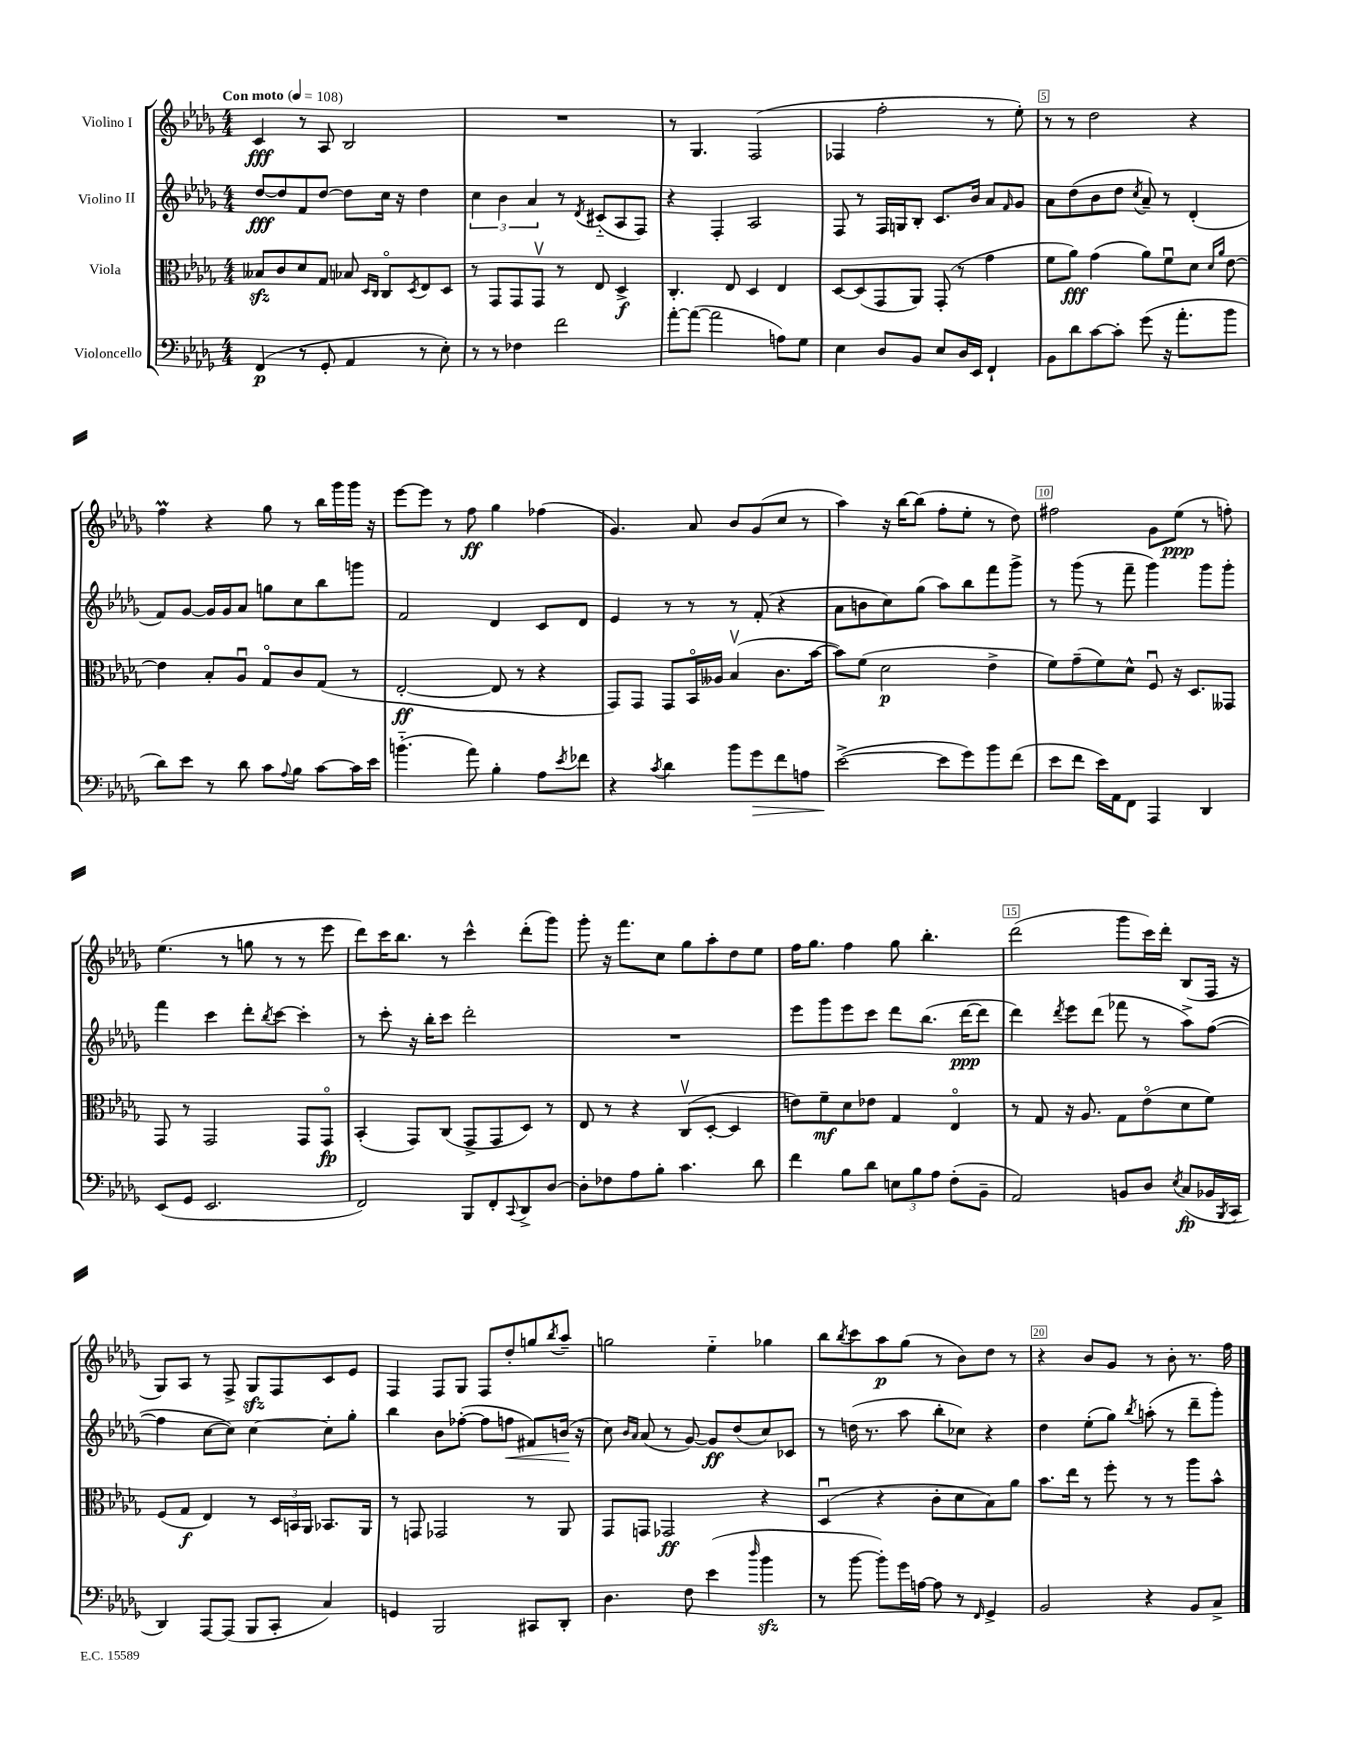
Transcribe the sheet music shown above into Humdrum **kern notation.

**kern	**kern	**kern	**kern
*staff4	*staff3	*staff2	*staff1
*clefF4	*clefC3	*clefG2	*clefG2
*k[b-e-a-d-g-]	*k[b-e-a-d-g-]	*k[b-e-a-d-g-]	*k[b-e-a-d-g-]
*M4/4	*M4/4	*M4/4	*M4/4
*MM108	*MM108	*MM108	*MM108
(4FF	8B--	[8dd-	4c
.	8c	8dd-]	.
8r	8d-	8f	8r
8GG-'	8G-	[8dd-	8A-
4AA-	8B-	8dd-]	2B-
.	16qqD-	.	.
.	16qqC	.	.
.	8Co	16cc	.
.	.	16r	.
.	8qD-	.	.
8r	8E-	4dd-	.
8E-')	8D-	.	.
=	=	=	=
8r	8r	6cc	1r
8r	8GG-	.	.
.	.	6b-	.
4F-	8GG-	.	.
.	.	6a-	.
.	8GG-v	.	.
2f	8r	8r	.
.	.	8qd-	.
.	8E-	(8c#'~	.
.	4D-^	8A-	.
.	.	8F)	.
=	=	=	=
[8a-'	4.C'	4r	8r
(8a-_	.	.	4.G-
2a-]	.	4F'	.
.	8E-	.	.
.	4D-	2A-	(2F
8A)	4E-	.	.
8G-	.	.	.
=	=	=	=
4E-	[8D-	8F	4F-
.	(8D-]	8r	.
8D-	8GG-	16F	2ff'
.	.	16G	.
8BB-	8AA-)	8B-'	.
8E-	(8GG-'	8.c	.
16D-	8r	.	.
16EE-	.	16b-	.
4FF`	4g-	8a-	8r
.	.	16qqf	.
.	.	8g-	8ee-')
=	=	=	=
8BB-	8f	8a-	8r
8d-	8a-)	(8dd-	8r
[8c	(4g-	8b-	2dd-
8c']	.	8dd-	.
.	.	8qcc	.
(8g-	8a-)	8a-~)	.
16r	8fu	8r	.
8.a-'	.	.	.
.	8d-	(4d-'	4r
.	16qqd-	.	.
.	16qqa-	.	.
8b-	[8e-	.	.
=	=	=	=
8d-)	4e-]	8f)	4ff
8e-	.	[8g-	.
8r	8B-'	16g-]	4r
.	.	16g-	.
8d-	8A-u	8a-	.
8c	8G-o	8gg	8gg-
8qqA-	.	.	.
8B-	8c	8cc	8r
[8c	(8G-	8bb-	16bb-
.	.	.	16ggg-
16c]	8r	8ggg	16ggg-
16e-	.	.	16r
=	=	=	=
(4.b'~	[2E-'	2f	[8eee-
.	.	.	8eee-]
.	.	.	8r
8a-)	.	.	8ff
4B-'	8E-]	4d-	4gg-
.	8r	.	.
8A-	4r	8c	(4ff-
8qe-	.	.	.
8f-	.	8d-	.
=	=	=	=
4r	8GG-)	4e-	4.g-)
.	8GG-	.	.
8qc	.	.	.
4d-	8GG-	8r	.
.	16BB-o	8r	8a-
.	16A--	.	.
8b-	(4B-v	8r	8b-
8g-	.	(8f'	(8g-
8f	8.c	4r	8cc
8A	.	.	8r
.	[16b-	.	.
=	=	=	=
([2e-^	8b-])	8a-	4aa-)
.	(8f	8b	.
.	2d-	8cc)	16r
.	.	.	[16bb-
.	.	(8gg-	(8bb-]
8e-]	.	8aa-)	8ff'
8g-)	.	8bb-	8ee-'
8b-	4e-^	8fff	8r
(8f	.	8ggg-^	8dd-)
=	=	=	=
8e-	8f)	8r	2ff#
8f	(8g-~	(8ggg-	.
16e-)	8f)	8r	.
16AA-	.	.	.
8FF	8d-^^	8fff~	.
4AAA-	8Fu	4ggg-)	8g-
.	16r	.	(8ee-
.	8.D-	.	.
4DD-	.	8ggg-	8r
.	8GG--	8ggg-'	8ff')
=	=	=	=
(8EE-	8GG-	4fff	(4.ee-
8GG-	8r	.	.
2.EE-	2GG-	4ccc	.
.	.	.	8r
.	.	8ddd-'	8gg
.	.	8qbb-	.
.	.	[8ccc	8r
.	8GG-	4ccc']	8r
.	8GG-o	.	8eee-
=	=	=	=
2FF)	(4BB-'	8r	8ddd-)
.	.	8ccc'	16ccc
.	.	.	8.bb-
.	8GG-)	16r	.
.	.	16bb-'	.
.	(8C	8ccc	8r
8BBB-	8GG-^	2ddd-'	4ccc^^
8FF'	8GG-	.	.
8qqCC	.	.	.
8DD-^	8D-)	.	(8ddd-'
[8D-	8r	.	8ggg-)
=	=	=	=
8D-']	8E-	1r	8ggg-'
8F-	8r	.	16r
.	.	.	8.fff
8A-	4r	.	.
8B-'	.	.	8cc
4.c	(8Cv	.	8gg-
.	[8D-'	.	8aa-'
.	4D-]	.	8dd-
8d-	.	.	8ee-
=	=	=	=
4f	8e)	8eee-	16ff
.	.	.	8.gg-
.	8f~	8ggg-	.
8B-	8d-	8eee-	4ff
8d-	8e-	8ccc	.
12E	4G-	8ddd-	8gg-
12B-	.	.	.
.	.	(8.bb-	4.bb-'
12A-	.	.	.
(8F'	4E-o	.	.
.	.	[16ddd-	.
8BB-~	.	8ddd-]	.
=	=	=	=
2AA-)	8r	4ddd-)	(2ddd-
.	8G-	.	.
.	.	8qddd-	.
.	16r	8eee-	.
.	8.A-	.	.
.	.	(8ddd-	.
8BB	8G-	8fff-	8ggg-
8D-	(8e-o	8r	16ccc)
.	.	.	16ddd-'
8qE-	.	.	.
(8C	8d-	8aa-^)	(8B-
16BB-	8f)	([8ff	16F
8qBBB-	.	.	.
16CC	.	.	16r
=	=	=	=
4DD-)	(8F	4ff]	8G-)
.	8G-	.	8A-
[8AAA-	4E-)	[8cc	8r
(8AAA-]	.	8cc])	8F^
8BBB-	8r	[4cc	8G-
8CC'	24D-	.	8F
.	24BB	.	.
.	24AA-	.	.
4C)	8.BB-	8cc']	8c
.	.	8gg-'	8e-
.	16AA-	.	.
=	=	=	=
4GG	8r	4bb-	4F
.	8GG	.	.
2BBB-	2GG-	8b-	8F
.	.	([8ff-'	8G-
.	.	8ff-]	8F
.	.	8ff	8dd-'
8CC#	8r	8f#)	8gg
.	.	.	8qbb-
8DD-'	8AA-	(16b	8aa-~
.	.	16r	.
=	=	=	=
4.D-	8GG-	8cc)	2gg
.	.	16qqb-	.
.	.	16qqa-	.
.	8GG	(8a-	.
.	2GG-	8r	.
8F	.	[8g-)	.
(4e-	.	8g-]	4ee-'~
.	.	(8dd-	.
16qqdd-	.	.	.
4b-	4r	8cc)	4gg-
.	.	8c-	.
=	=	=	=
8r	(4D-u	8r	8bb-
.	.	.	8qbb-
[8b-	.	(16dd	8ccc
.	.	8.r	.
8b-'])	4r	.	8aa-
16g-	.	8aa-	(8gg-
[16A	.	.	.
8A]	8c'	8bb-'	8r
8r	8d-	8cc-)	8b-)
16qqFF	.	.	.
4GG-^	8B-)	4r	8dd-
.	8a-	.	8r
=	=	=	=
2BB-	8.b-	4dd-	4r
.	16ee-	.	.
.	8r	(8ee-'	8b-
.	8ff'	8gg-)	8g-
.	.	8qbb-	.
4r	8r	(8aa'	8r
.	8r	8r	8b-'
8BB-	8aa-	8ddd-~	8.r
8C^	8b-^^	8ggg-')	.
.	.	.	16ff
==	==	==	==
*-	*-	*-	*-
